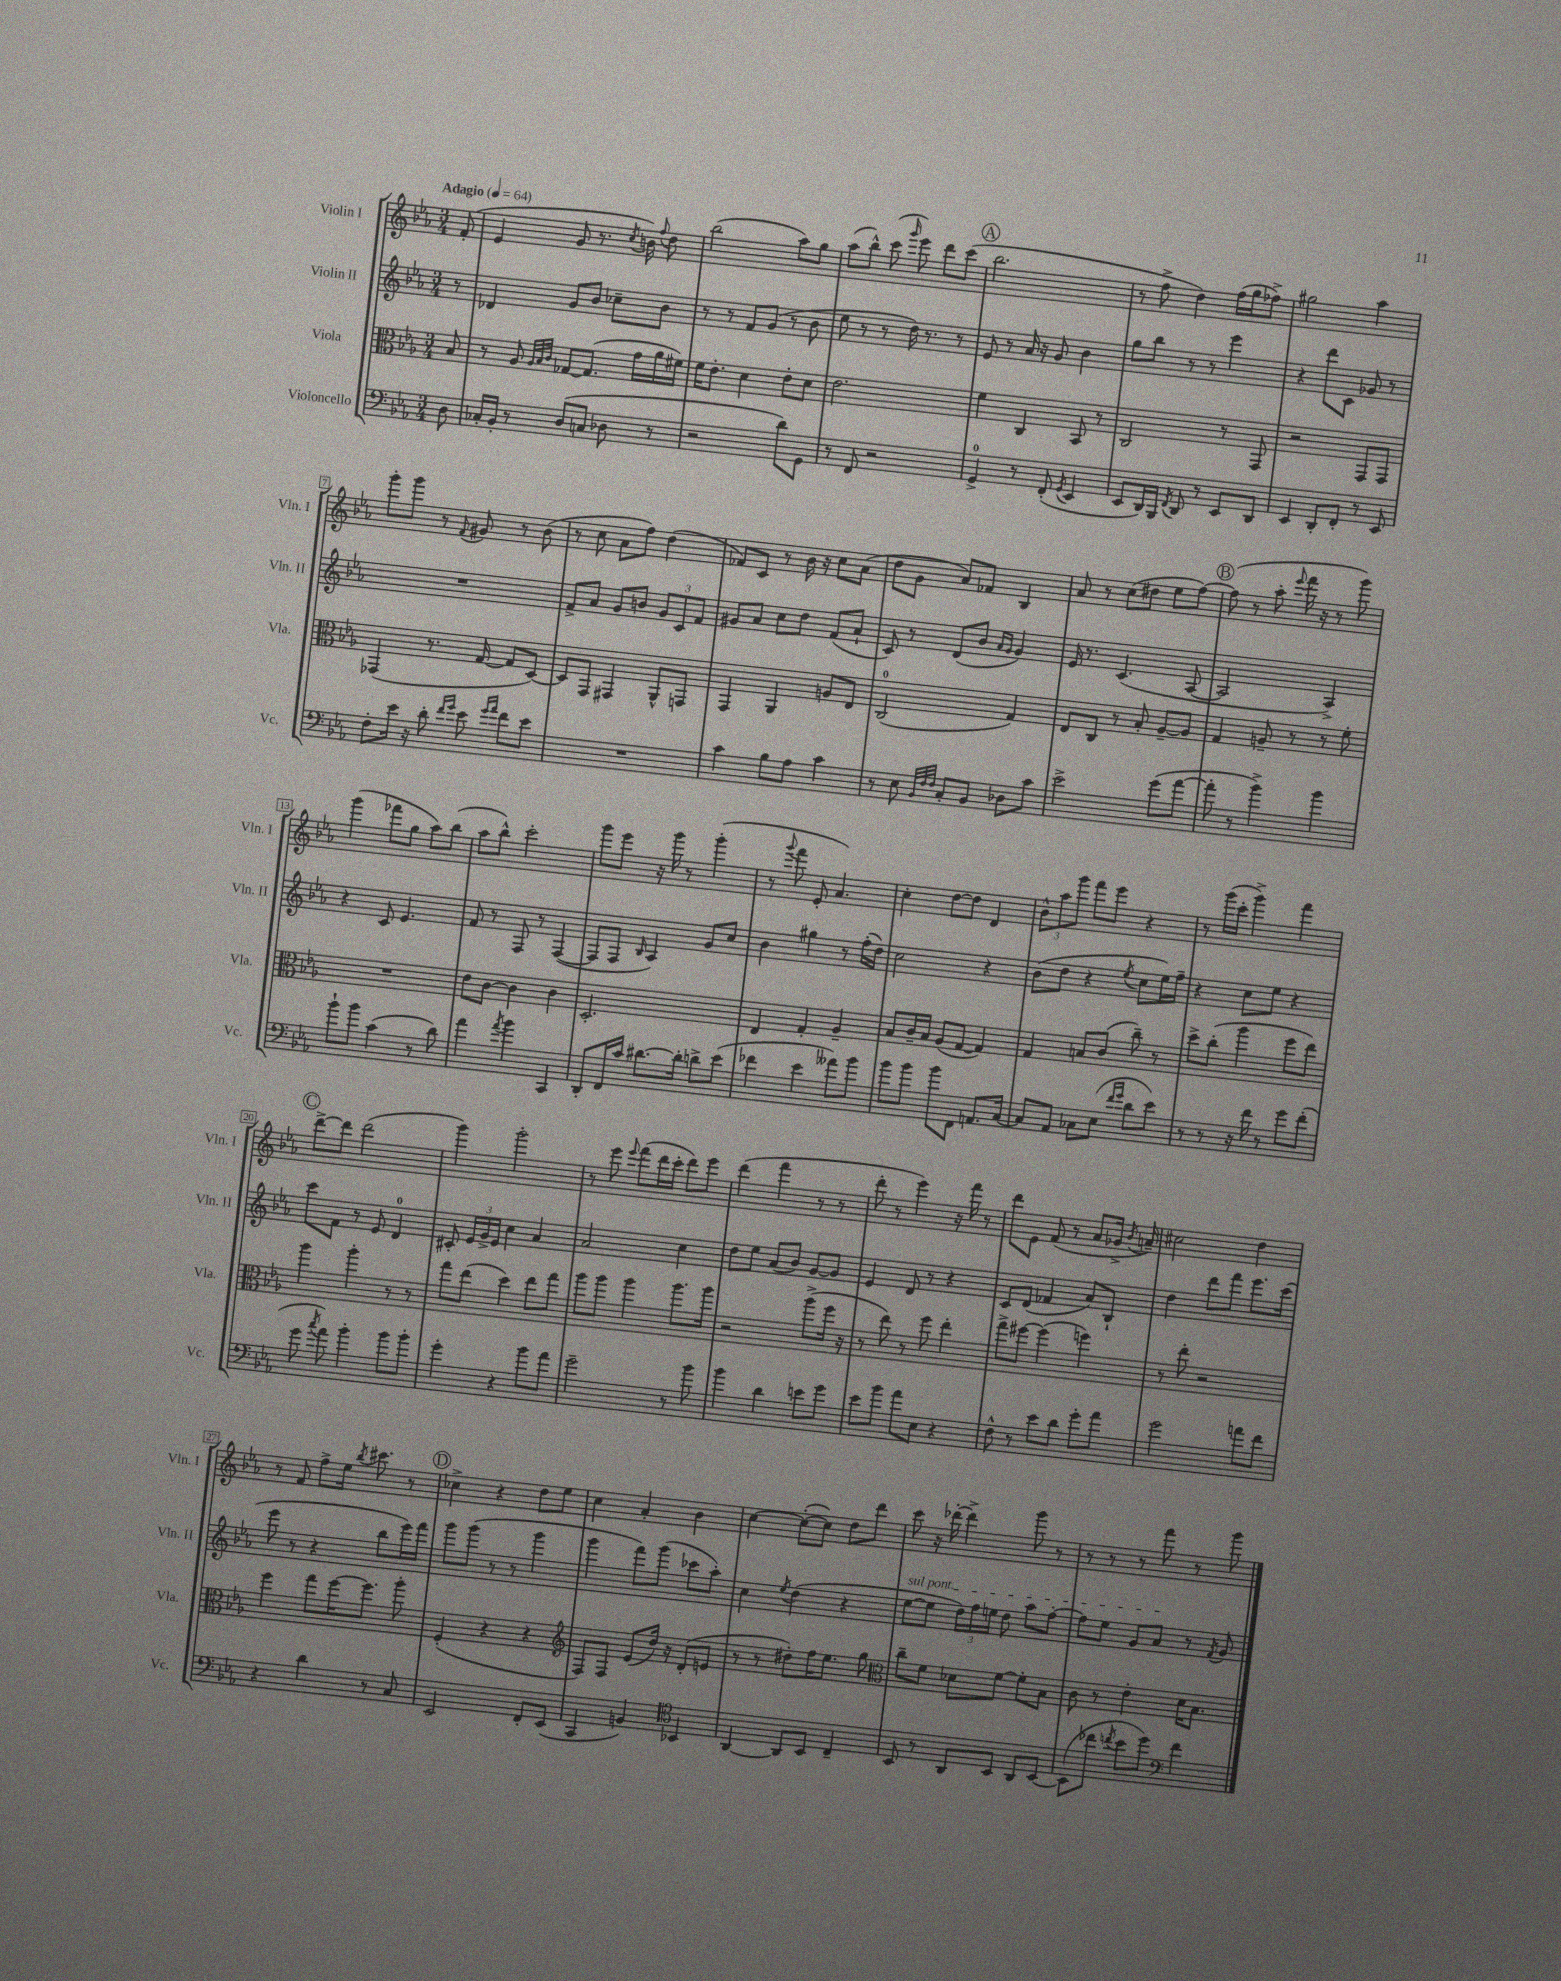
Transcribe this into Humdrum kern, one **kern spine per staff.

**kern	**kern	**kern	**kern
*staff4	*staff3	*staff2	*staff1
*clefF4	*clefC3	*clefG2	*clefG2
*k[b-e-a-]	*k[b-e-a-]	*k[b-e-a-]	*k[b-e-a-]
*M3/4	*M3/4	*M3/4	*M3/4
*MM64	*MM64	*MM64	*MM64
8D\	8B-/	8r	(8f'/
=	=	=	=
16C-'/LL	8r	4d-/	4e-/
16BB-'/JJ	.	.	.
8r	8A-/	.	.
.	32qqA-/LLL	.	.
.	32qqB-/	.	.
.	32qqc/JJJ	.	.
(8D/L	[8G-/L	8g/L	8g/
8C/J	(8.G-/]J	8b-/J	8.r
8D-\	.	8cc-~\L	.
.	.	.	8qcc/
.	16g\LL	.	16b\)
.	.	.	8qqff/
8r	16a-\	8b-\J	8dd\
.	16f#\JJ)	.	.
=	=	=	=
2r	16f\LK	8r	(2bb-\
.	8.e-'\J	.	.
.	.	8r	.
.	4d\	8f/L	.
.	.	(8g/J	.
8d\L)	8e-'\L	8r	8aa-\L)
8GG\J	8d\J	8b-\	8gg\J
=	=	=	=
8r	2.e-\	8ee-\	(8aa-\L
8FF/	.	8r	8bb-^^\J)
2r	.	8r	(8ccc\
.	.	.	16qqggg/
.	.	16dd\)	8eee-\)
.	.	8.r	.
.	.	.	8ddd\L
.	.	8r	(8ccc\J
=	=	=	=
4GG^/	4f\	8e-/	2.bb-\
.	.	8r	.
8r	4C/	16a-/	.
.	.	16r	.
(8FF'/	.	8g/	.
8qGG/	.	.	.
4EE-/	8BB-/	4b-\	.
.	8r	.	.
=	=	=	=
8EE-/L	2C/	8gg\L	8r
16DD/L)	.	8bb-\J	8ff^\
16BBB-/JJ	.	.	.
8qFF/	.	.	.
8DD/	.	8r	4dd\)
8r	.	8r	.
8EE-/L	8r	4eee-\	(16ff\LL
.	.	.	16gg\J
8DD/J	8GG/	.	8ff-^\J)
=	=	=	=
4EE-/	2r	4r	2gg#\
8DD'/L	.	8ddd\L	.
8FF'/J	.	8c\J	.
8r	8GG/L	8g-/	4aa-\
8EE-/	8GG/J	8r	.
=	=	=	=
8F'\L	(4GG-/	2.r	8ggg'\L
16e-\Jk	.	.	8ggg\J
16r	.	.	.
8d'\	8.r	.	8r
16qqf/LL	.	.	.
16qqg/JJ	.	.	8qqf/
8e-\	.	.	8g#/
.	[16G/	.	.
16qqg/LL	.	.	.
16qqa-/JJ	.	.	.
8f\L	8G/]L	.	8r
8e-\J	[8D/J)	.	(8b-\
=	=	=	=
2.r	8D/]L	8f^/L	8r
.	8GG/J	8a-/J	8cc\
.	4GG#/	8g/L	8a-\L
.	.	8b/J	8ff\J)
.	8AA-^^/L	12g/L	(4dd\
.	.	12c/	.
.	8GG/J	.	.
.	.	12f/J	.
=	=	=	=
4c\	4GG/	8g#/L	8f-/L)
.	.	8a-/J	8c/J
8B-\L	4AA-/	8cc\L	8r
8A-\J	.	8dd\J	16b-\
.	.	.	16r
4c\	8A/L	(8f/L	8cc\L
.	8E-/J	8a-`/J	(8a-\J
=	=	=	=
8r	(2C/	8c/)	8dd\L
8E-\	.	8r	8g\J
32qqBB-/LLL	.	.	.
32qqF/	.	.	.
32qqF/JJJ	.	.	.
8C'/L	.	(8d/L	8a-/L)
8BB-/J	.	8b-/J	8f-/J
.	.	16qqa-/LL	.
.	.	16qqg/JJ	.
8D-\L	4G/)	4g/)	4B-/
8c\J	.	.	.
=	=	=	=
2e-^\	8E-/L	16e-/	8a-/
.	.	8.r	.
.	8C/J	.	8r
.	8r	(4.c/	(8cc\L
.	8B-'/	.	8dd#\J
(8g\L	[8A-~/L	.	8ee-\L
[8a-\J	8A-/]J	[8A-/	[8ff\J)
=	=	=	=
8a-'\]	4G/	2A-/]	(8ff\]
8r	.	.	8r
4b-^\)	8A~/	.	8aa-'\
.	.	.	8qqeee-/
.	8r	.	16fff\
.	.	.	16r
4b-\	8r	4A-^/)	8r
.	8f'\	.	8ggg\)
=	=	=	=
8b-`\L	2.r	4r	(4ggg\
8b-\J	.	.	.
(4c\	.	8c/	8fff-\L
.	.	4.e-/	8gg\J
8r	.	.	8aa-\L)
8d\)	.	.	(8bb-\J
=	=	=	=
4a-\	8e-\L	8f/	8aa-\L
.	[8c\J	8r	8bb-^^\J)
8qa-/	.	.	.
4b-\	4c\]	8F/	2ccc'\
.	.	8r	.
4CC/	4c\	([4F/	.
=	=	=	=
8DD'/L	2.D'/	8F/]L	8ggg\L
16FF/L	.	8F/J	8eee-\J
16c/JJ	.	.	.
.	.	16qqB-/	.
[8.d#\L	.	4A-/)	16r
.	.	.	16ggg\
.	.	.	8r
16d#'\]Jk	.	.	.
8d^\L	.	8g/L	(4ggg'\
(8e-\J	.	8cc/J	.
=	=	=	=
4f-\	4E-/	4b-\	8r
.	.	.	8qqggg/
.	.	.	8fff\
4e-\	4G'/	4gg#\	8e-'/
.	.	.	4.a-/)
8a--\L)	4A-~/	8r	.
8b-\J	.	(16ff'\LL	.
.	.	16dd\JJ)	.
=	=	=	=
8b-\L	8B-/L	2cc\	4cc'\
8b-\J	16c~/L	.	.
.	16B-/JJ	.	.
8b-\L	(8A-/L	.	[8dd\L
8FF\J	[8G/J	.	8dd\]J
8.AA/L	4G/])	4r	4d/
[16C/Jk	.	.	.
=	=	=	=
8C/]L	4G/	(8b-\L	12b-^^\L
.	.	.	12aa-\
8AA-/J	.	8dd\J	.
.	.	.	12ggg\J
8C-\L	8B/L	4r	8fff\L
(8E-\J	(8c/J	.	8eee-\J
16qqf/LL	.	.	.
16qqg/JJ	.	8qee-/	.
8d\L	8cc~\)	8cc\L	4r
8e-\J)	8r	16ee-\L)	.
.	.	16ff~\JJ	.
=	=	=	=
8r	8dd^\L	4r	8r
8r	(8cc'\J	.	(16ggg\LL
.	.	.	16ccc'\JJ
16r	4aa-\	8cc\L	4ggg^\)
16f\	.	.	.
8r	.	8ee-\J	.
8g\L	8ff\L	4r	4fff\
(8f'\J	8ee-\J)	.	.
=	=	=	=
8g\	4aa-\	8ccc\L	[8ddd^\L
8qcc/	.	.	.
8a-\)	.	8f\J	8ddd\]J
4b-'\	4aa-'\	8r	(2ddd\
.	.	8e-/	.
8b-\L	8r	4d/	.
8b-'\J	8r	.	.
=	=	=	=
4g'\	8gg\L	8c#'/	4ggg\)
.	(8ee-\J	24e-/LL	.
.	.	24g^/	.
.	.	24e-/JJ	.
4r	4dd\)	4cc\	2ggg'\
8b-\L	8ee-\L	4a-/	.
8a-\J	8gg\J	.	.
=	=	=	=
2g~\	8aa-\L	2a-/	8r
.	8aa-\J	.	8eee-\
.	.	.	8qqeee-/
.	4aa-\	.	(8fff\L
.	.	.	16ddd\L
.	.	.	16ccc'\JJ
8r	8.aa-\L	4cc\	8ddd\L)
8b-\	.	.	8eee-\J
.	16aa-\Jk	.	.
=	=	=	=
4b-\	2r	8dd\L	(4ddd\
.	.	8ee-\J	.
4d\	.	(8a-/L	4fff\
.	.	8b-/J)	.
8e\L	(8aa-^\L	[8g/L	8r
8g\J	16ff\Jk	8g/]J	8r
.	16r	.	.
=	=	=	=
8e-\L	8r	4e-/	8ddd'\
8b-\J	8ee-\)	.	8r
8a-\L	8r	8d/	4eee-\)
8E-\J	8ff\	8r	.
4r	4ee-'\	4r	16r
.	.	.	16fff\
.	.	.	8r
=	=	=	=
8F^^\	8gg^\L	8c/L	8ddd\L
8r	[8ff#\J	(8d/J	8e-\J
8e-\L	(4ff#\]	4f-/	(8f/
8d\J	.	.	8r
8g'\L	4ff\)	8a-/L)	8a-/L
8a-\J	.	8B-`/J	16g-^/Jk
.	.	.	8qb-/
.	.	.	16a~/)
=	=	=	=
2g\	8r	4dd\	2cc#\
.	8ee-'\	.	.
.	2r	8ddd\L	.
.	.	8fff\J	.
8a\L	.	8.eee-\L	4dd\
8f\J	.	.	.
.	.	(16ccc\Jk	.
=	=	=	=
4r	4ff\	8eee-\	8r
.	.	8r	8f/
4d\	8gg\L	4r	8ff^\L
.	[16ff\K	.	16ee-\Jk
.	.	.	8qbb-/
.	8.ff\]J	.	8.ccc#\
8r	.	8bb-\L	.
8C/	8aa-'\	16eee-\L)	8r
.	.	16fff\JJ	.
=	=	=	=
2EE-/	(4F'/	8ggg\L	4cc-^\
.	.	(8ggg\J	.
.	4r	8r	4r
.	.	8r	.
8FF'/L	4r	4ggg\	8dd\L
(8EE-/J	.	.	8ee-\J
=	=	=	=
*	*clefG2	*	*
4CC/	8F/L)	4ggg\	4cc\
.	8F/J	.	.
4BB/)	(8e-/L	8fff\L)	4a-'/
.	16dd/Jk)	(8ggg\J	.
.	16r	.	.
*clefC4	*	*	*
4BB-/	(8d'/L	8ccc-\L	4b-\
.	8e/J	8aa-'\J)	.
=	=	=	=
[4AA-/	8r	4cc\	[4cc\
.	8r	.	.
.	.	8qee-/	.
8AA-/]L	8dd#'\L)	(4dd\	(8cc'\_L
8BB-/J	16ff\K	.	8cc\]J)
.	8.ee-\J	.	.
4C~/	.	4r	8dd\L
.	8gg\	.	8ddd\J
=	=	=	=
*	*clefC3	*	*
8BB-/	8cc~\L	[8ee-\L	8ccc\
8r	8f\J	8ee-\]J	16r
.	.	.	[16ddd-'\
8AA-/L	8d-\L	24dd\LL)	4ddd-^\]
.	.	24ff\	.
.	.	24ee\JJ	.
8BB-/J	[8f\J	8dd\	.
8AA-/L	8f'\]L	8aa-\L	8ggg\
[8BB-/J	8B-\J	[8ff'\J	8r
=	=	=	=
(8BB-\]L	8c\	8ff\]L	8r
8cc-\J	8r	8ee-\J	8r
8qcc/	.	.	.
8b-\L	4e-'\	8g/L	8r
8dd\J)	.	8a-/J	8fff\
*clefF4	*	*	*
4f\	16d\LK	8r	8r
.	8.B-\J	.	.
.	.	8qf/	.
.	.	8g/	8ggg\
==	==	==	==
*-	*-	*-	*-
